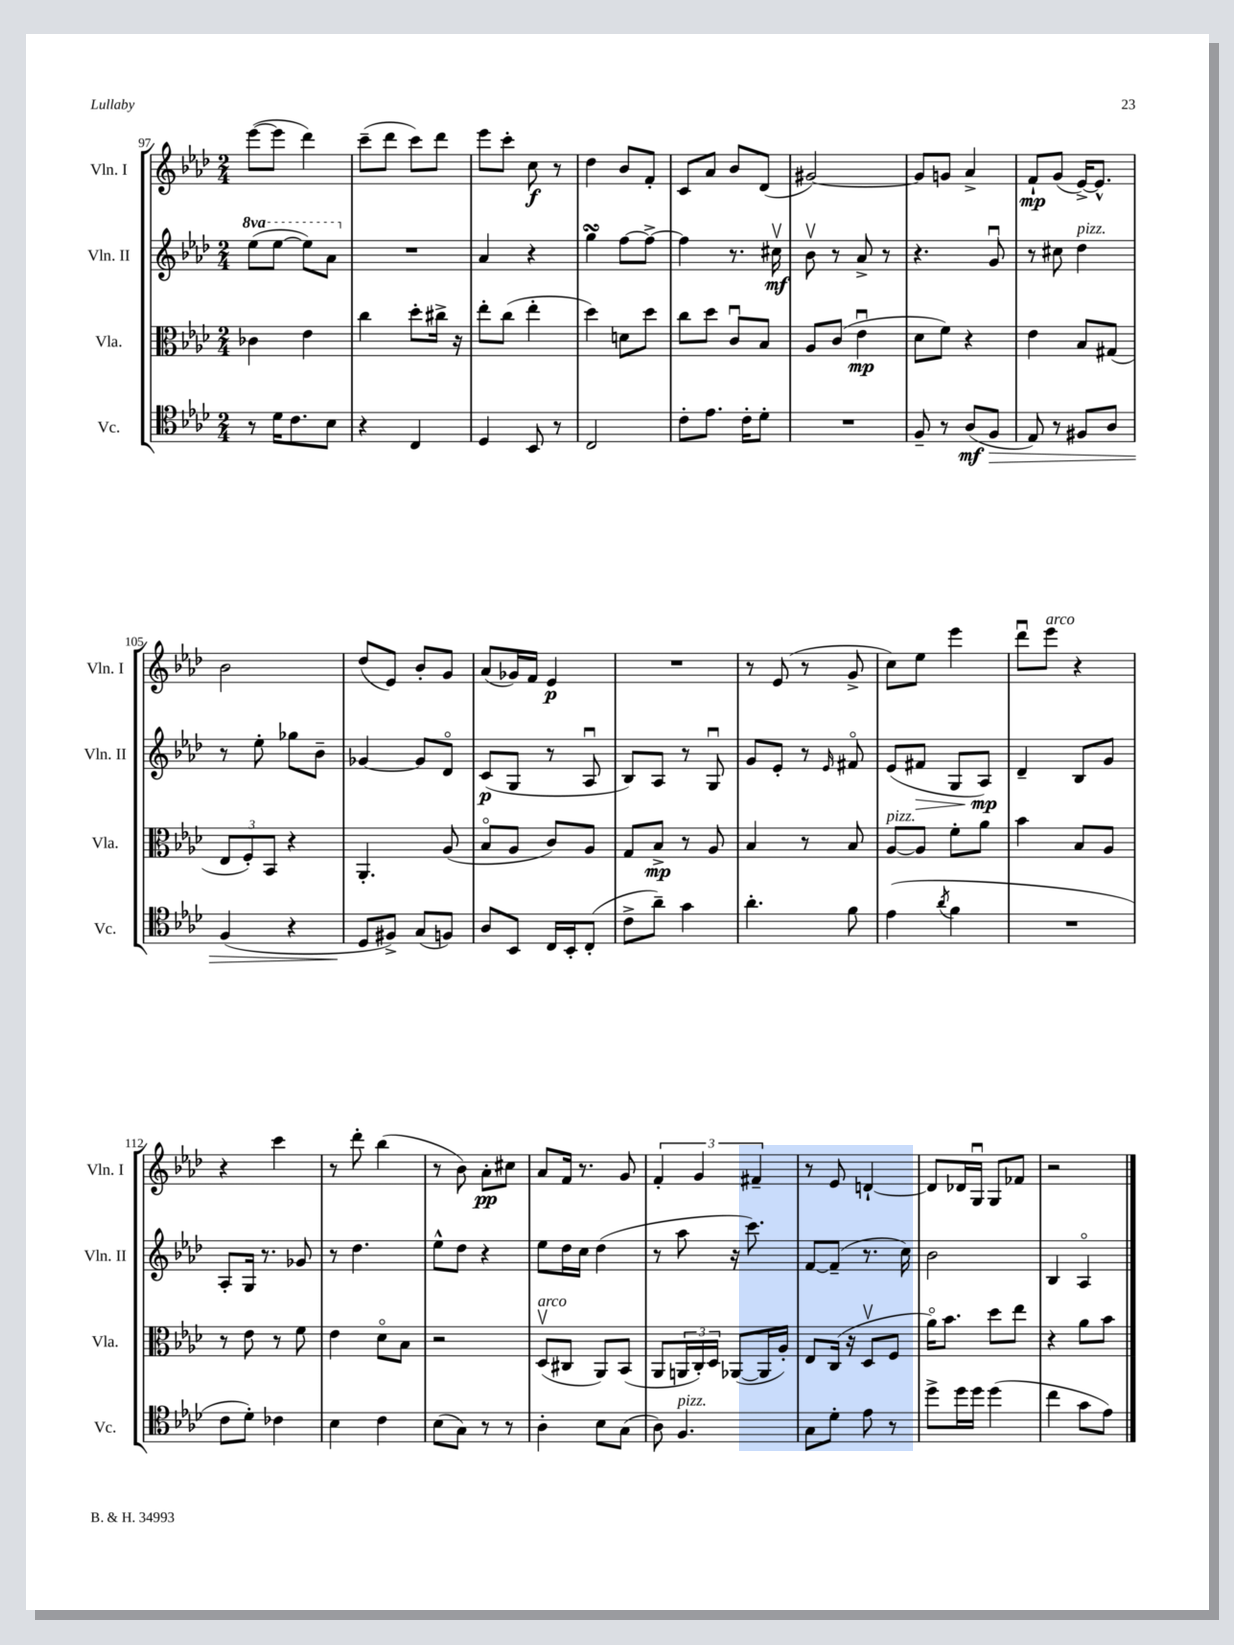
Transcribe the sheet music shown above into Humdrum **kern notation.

**kern	**kern	**kern	**kern
*staff4	*staff3	*staff2	*staff1
*clefC4	*clefC3	*clefG2	*clefG2
*k[b-e-a-d-]	*k[b-e-a-d-]	*k[b-e-a-d-]	*k[b-e-a-d-]
*M2/4	*M2/4	*M2/4	*M2/4
8r	4c-	(8eee-	([8eee-
16d-	.	[8eee-	8eee-]
8.c	.	.	.
.	4e-	8eee-])	4ddd-)
8B-	.	8aa-	.
=	=	=	=
4r	4cc	2r	(8ccc~
.	.	.	8ddd-
4C	8dd-'	.	8ccc)
.	16cc#^	.	8ddd-
.	16r	.	.
=	=	=	=
4D-	8ee-'	4a-	8eee-
.	(8cc	.	8ccc'
8BB-	4ee-'	4r	8cc
8r	.	.	8r
=	=	=	=
2C	4dd-)	4gg	4dd-
.	8d	[8ff	8b-
.	8dd-	8ff^_	8f'
=	=	=	=
8c'	8cc	4ff]	8c
8.e-	8dd-	.	8a-
.	8cu	8.r	8b-
16c'	.	.	.
8d-'	8B-	.	(8d-
.	.	16cc#v	.
=	=	=	=
2r	8A-	8b-v	[2g#)
.	(8c	8r	.
.	4e-u	8a-^	.
.	.	8r	.
=	=	=	=
8F~	8d-	4.r	8g#]
8r	8f)	.	8g
(8A-	4r	.	4a-^
8F	.	8gu	.
=	=	=	=
8E-)	4e-	8r	8f`
8r	.	8cc#	(8g
8F#	8B-	4dd-	[16e-^)
.	.	.	8.e-^^]
8A-	(8G#	.	.
=	=	=	=
(4F	12E-	8r	2b-
.	12F')	.	.
.	.	8ee-'	.
.	12BB-	.	.
4r	4r	8gg-	.
.	.	8b-~	.
=	=	=	=
8D-	4.AA-'	[4g-	(8dd-
8F#^)	.	.	8e-)
(8G	.	8g-]	8b-'
8F)	(8A-	8d-o	8g
=	=	=	=
8A-	8B-o	(8c	(8a-
8BB-	8A-	8G	16g-)
.	.	.	16f
16C	8c)	8r	4e-
16BB-'	.	.	.
(8C'	8A-	8A-u	.
=	=	=	=
8c^	8G	8B-)	2r
8a-~)	8B-^	8A-	.
4g	8r	8r	.
.	8A-	8Gu	.
=	=	=	=
4.a-'	4B-	8g	8r
.	.	8e-'	(8e-
.	8r	8r	8r
.	.	16qqe-	.
8f	8B-	8f#o	8g^
=	=	=	=
(4e-	[8A-	(8e-	8cc)
.	8A-]	8f#	8ee-
8qa-	.	.	.
4f	8f'	8G	4eee-
.	8a-	8A-)	.
=	=	=	=
2r	4b-	4d-~	8ddd-u
.	.	.	8eee-
.	8B-	8B-	4r
.	8A-	8g	.
=	=	=	=
8c	8r	8A-'	4r
8d-')	8e-	16G	.
.	.	8.r	.
4c-	8r	.	4ccc
.	8f	8g-	.
=	=	=	=
4B-	4e-	8r	8r
.	.	4.dd-	8ddd-'
4c	8d-o	.	(4bb-
.	8B-	.	.
=	=	=	=
(8B-	2r	8ee-^^	8r
8G)	.	8dd-	8b-)
8r	.	4r	8a-'
8r	.	.	8cc#
=	=	=	=
4A-'	(8D-v	8ee-	8a-
.	8C#	16dd-	16f
.	.	16cc	8.r
8B-	8AA-)	(4dd-	.
(8G	(8BB-	.	8g
=	=	=	=
8A-)	8AA-	8r	6f'
4.F	24AA	8aa-	.
.	24C')	.	6g
.	24D-	.	.
.	([8AA-	16r	.
.	.	8.ccc)	.
.	.	.	6f#~
.	16AA-]	.	.
.	16A-')	.	.
=	=	=	=
8G	8E-	[8f	8r
8d-'	(16C	(8f~]	8e-
.	16r	.	.
8e-	8D-v	8.r	[4d`
8r	8F	.	.
.	.	16cc)	.
=	=	=	=
8dd-^	16a-o)	2b-	8d]
.	8.b-	.	.
16dd-	.	.	16d-
16dd-	.	.	16Gu
(4dd-	8dd-	.	8G
.	8ee-	.	8f-
=	=	=	=
4cc	4r	4B-	2r
8g	8a-	4A-o	.
8e-)	8b-	.	.
==	==	==	==
*-	*-	*-	*-
